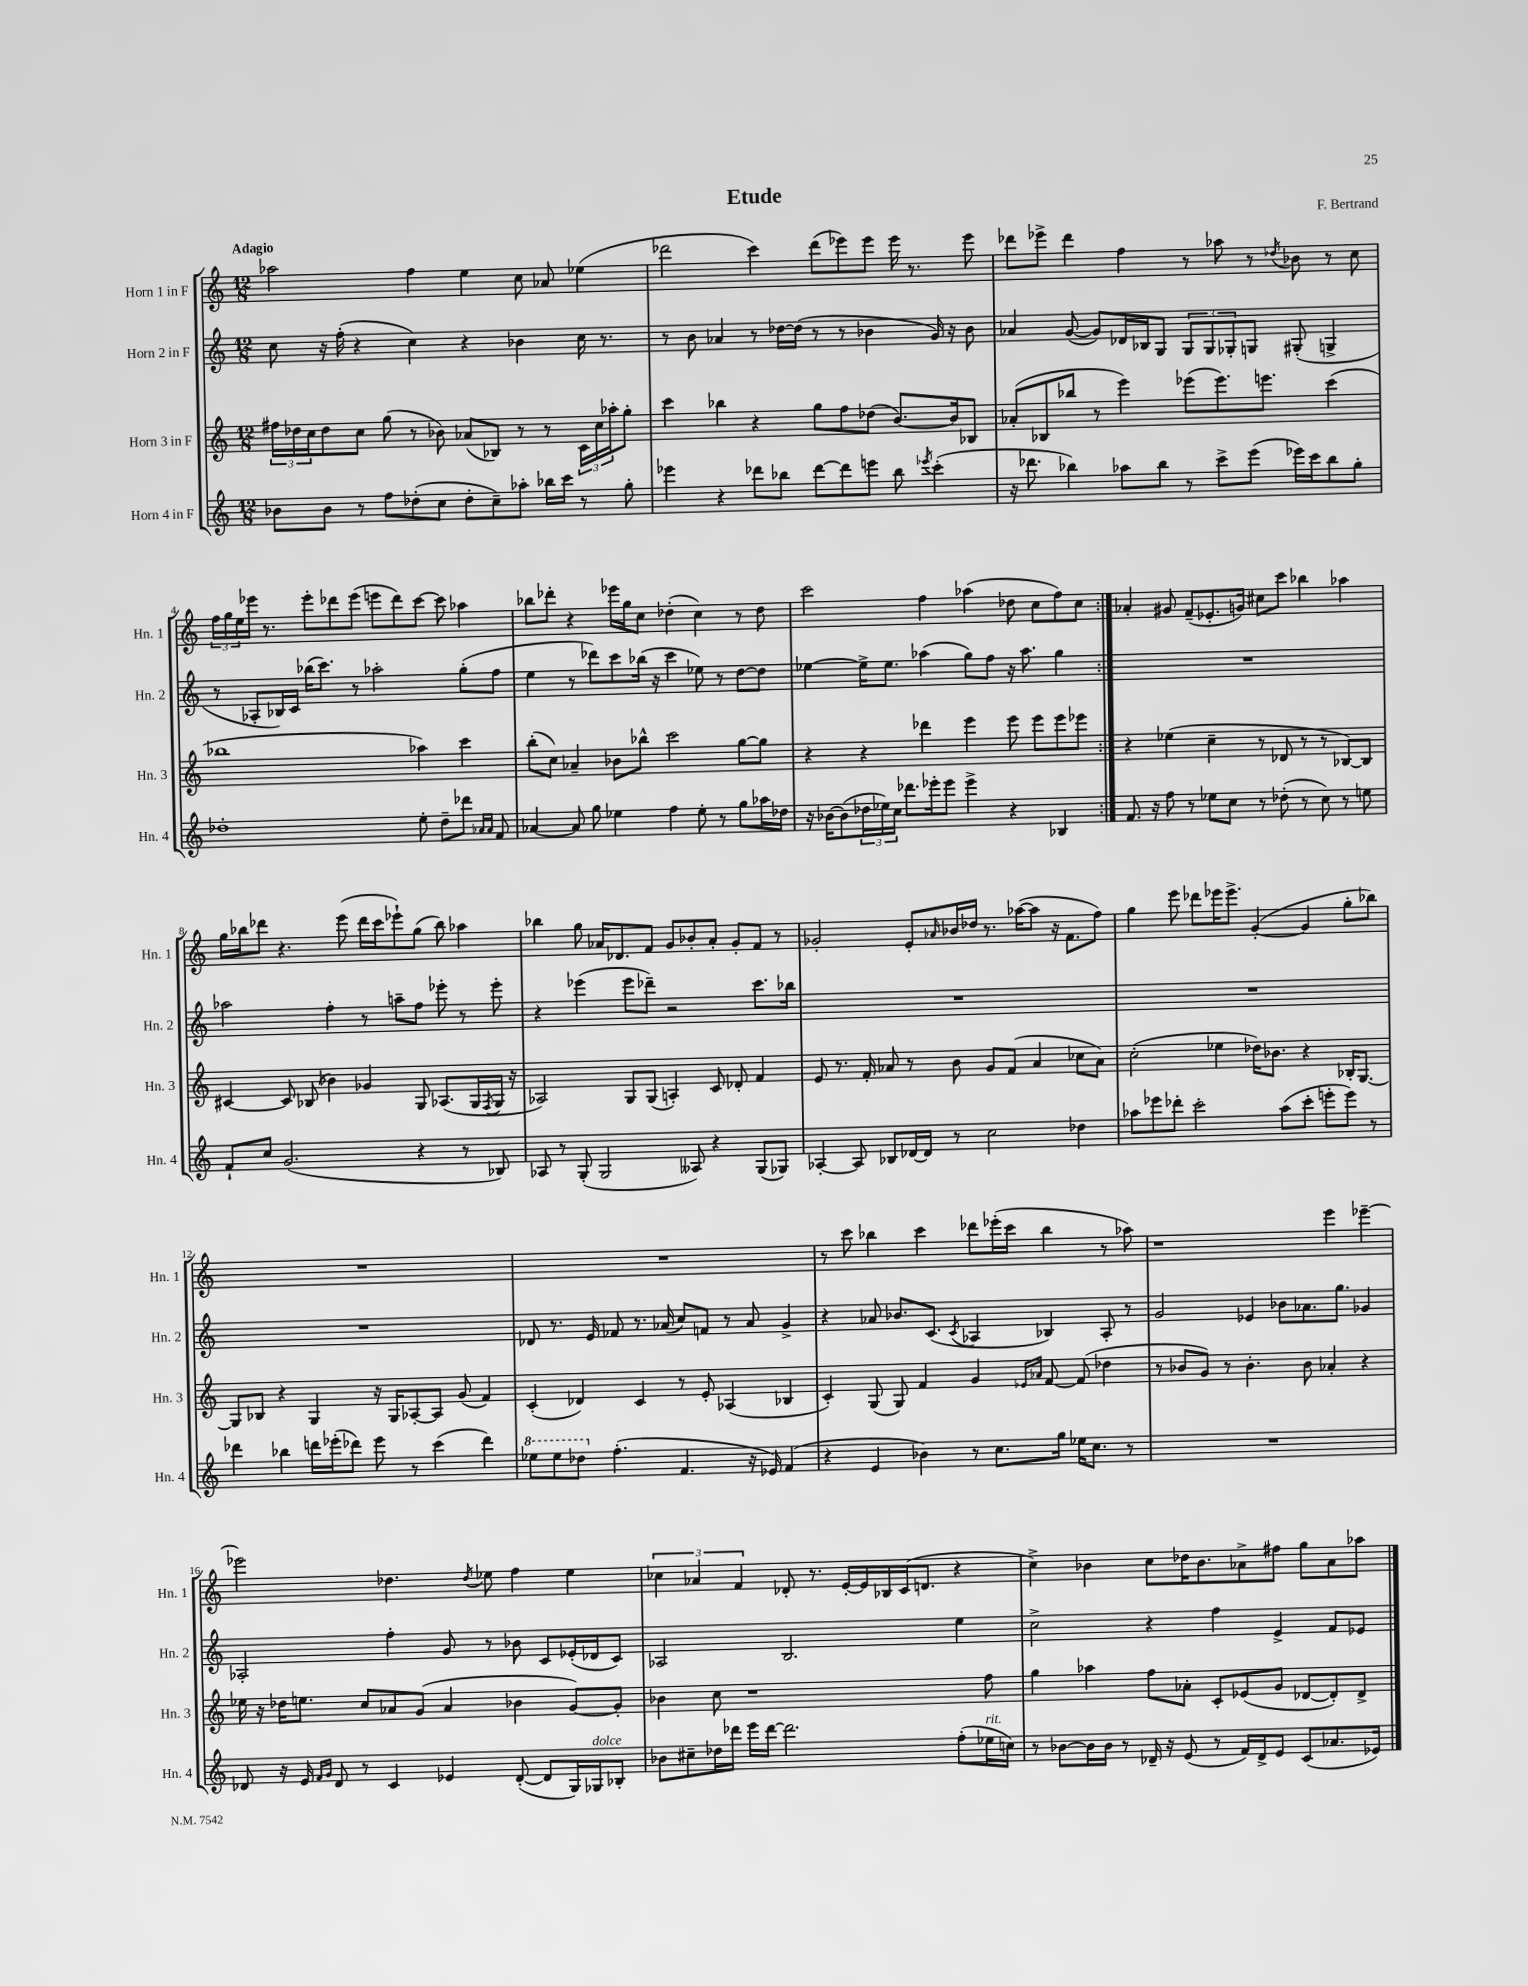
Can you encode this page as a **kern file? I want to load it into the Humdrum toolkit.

**kern	**kern	**kern	**kern
*part4	*part3	*part2	*part1
*staff4	*staff3	*staff2	*staff1
*I"Horn 4 in F	*I"Horn 3 in F	*I"Horn 2 in F	*I"Horn 1 in F
*I'Hn. 4	*I'Hn. 3	*I'Hn. 2	*I'Hn. 1
*clefG2	*clefG2	*clefG2	*clefG2
*k[]	*k[]	*k[]	*k[]
*M12/8	*M12/8	*M12/8	*M12/8
=1	=1	=1	=1
!	!	!	!LO:TX:a:B:t=Adagio
8b-X\L	24ff#X\LL	8cc\	2aa-X\
.	24dd-X\	.	.
.	24cc\J	.	.
8b-\J	8dd-\	16r	.
.	.	(16ff'\	.
8r	8cc\J	4r	.
8ff\L	(8gg\	.	.
(8dd-X'\	8r	4cc\)	4ff\
8cc\J	8b-X\)	.	.
8dd-'\L	(8a-X/L	4r	4ee\
8cc~\)	8B-X/J)	.	.
8aa-X'\J	8r	4b-X\	8cc\
16bb-X\LL	8r	.	8a-X/
16ccc\JJ	.	.	.
8r	24c\LL	16cc\	(4ee-X\
.	24cc\	.	.
.	.	8.r	.
.	24aa-X'\J	.	.
8gg'\	8gg'\J	.	.
=2	=2	=2	=2
4eee-X\	4ccc\	8r	2ddd-X\
.	.	8b\	.
4r	4bb-X\	4a-X/	.
8ddd-X\L	4r	8r	4ccc\)
8bb-X\J	.	[16dd-X\LL	.
.	.	(16dd-\JJ]	.
[8ddd-\L	8gg\L	8r	(8ddd-\L
8ddd-\]	8ff\	8r	8eee-X\)
8eeen\J	(8dd-X\J	4b-X\	8eee-\J
8bb-\	[8.b/L)	.	16eee-\
.	.	.	8.r
8qeee-X/	.	.	.
(4ccc'\	.	16g/)	.
.	16b/k]	16r	.
.	8B-X/J	8b-\	8eee-\
=3	=3	=3	=3
16r	(8a-X'/L	4a-X/	8ddd-X\L
8.ddd-X\	.	.	.
.	8B-X/	.	8eee-X^\J
4bb-X\)	8bb-X/J	([8g/	4ddd-\
.	8r	8g/L])	.
8aa-X\L	4eee\)	16d-X/L	4ff\
.	.	16B-X/J	.
8bb-\J	.	8G/J	.
8r	(8eee-X\L	12G/L	8r
.	.	12G/	.
8ccc^\L	8.eee-\)	.	8aa-X\
.	.	12G-X'/	.
(8eee\J	.	8Gn/J	8r
.	8.eeen\J	.	.
.	.	.	8qdd-X/
16eee-X\LL)	.	(8G#X'/	8b-X\
16ccc\J	.	.	.
8bb-\	(4ccc\	4Gn^/	8r
8gg'\J	.	.	8cc\
!!LO:LB:g=z
=4	=4	=4	=4
1dd-X'	1bb-X	8r	24ff\LL
.	.	.	24gg\
.	.	.	24ee\
.	.	8A-X'/L	16eee-X\JJ
.	.	.	8.r
.	.	16B-X/L)	.
.	.	16c/JJ	.
.	.	(16bb-X\KL	8eee-'\L
.	.	8.ccc\J)	.
.	.	.	8ddd-X\
.	.	8r	(8eee-\J
.	.	2aa-X'\	8eeen\L
.	.	.	8ddd-\)
8ee'\	4aa-X\)	.	[8ccc\J
8dd-~\L	.	.	8ccc\]
8ddd-X\J	4ccc\	(8gg'\L	4aa-X\
16qqa-X/LL	.	.	.
16qqa-/JJ	.	.	.
8f/	.	8ff\J	.
=5	=5	=5	=5
[4a-X/	(8bb'\L	4ee\	8bb-X\L
.	8cc\J)	.	8ddd-X'\J
8a-/]	4a-X~/	8r	4r
8gg\	.	8ddd-X\L)	.
4ee-X\	8b-X\L	8ccc\	16eee-X\LL
.	.	.	16gg\J
.	8bb-X^^\J	(16bb-X\Jk	8cc\J
.	.	16r	.
4ff\	2ccc\	4ccc\	(4dd-X'\
8ee-'\	.	8ee-X\)	4cc\)
8r	.	8r	.
8gg\L	[8gg\L	[8dd\L	8r
16aa-X\L	8gg\J]	8dd\J]	8dd-\
16dd-X\JJ	.	.	.
=6	=6	=6	=6
16r	4r	[4ee-X\	2ccc\
[16b-X\KL	.	.	.
(8b-\]	.	.	.
24dd-X\L	4r	16ee-^\KL]	.
24ee-X\)	.	.	.
.	.	8.ee-\J	.
24cc\JJ	.	.	.
8.ddd-X\L	.	.	.
.	4ddd-X\	(4aa-X\	4ff\
16eee-X'\k	.	.	.
8eee-\J	.	.	.
4eee-^\	4eee\	8gg\L)	(4aa-X\
.	.	8ff\J	.
4r	8eee\	16r	8dd-X\
.	.	8.aa-\	.
.	8eee\L	.	8cc\L
4B-X/	8eee\	4gg\	8ff\)
.	8eee-X\J	.	8cc\J
=7:|!	=7:|!	=7:|!	=7:|!
8.f/	4r	1.r	4a-X'/
16r	.	.	.
8ff\	(4ee-X\	.	8g#X/
8r	.	.	(8f~/L
8ee-X\L	4cc~\	.	8.e-X'/
8cc\J	.	.	.
.	.	.	16gn/Jk)
8r	8r	.	8cc#X\L
(8dd-X'\	8d-X/	.	8ccc\J
8r	8r	.	4bb-X\
8cc\)	8r	.	.
8r	[8B-X/L)	.	4aa-X\
8een\	8B-/J]	.	.
!!LO:LB:g=z
=8	=8	=8	=8
8f`/L	[4c#X/	2aa-X\	16gg\LL
.	.	.	16bb-X\J
8cc/J	.	.	8ddd-X\J
(2.g/	8c#/]	.	4.r
.	(8B-X/	.	.
.	4b-X\)	4ff'\	.
.	.	.	(8eee\
.	4g-X/	8r	16ddd-\LL
.	.	.	16ccc\J
.	.	8aan~\L	8eee-X`\)
4r	8G/	8ff\J	(8gg\J
.	(8.A-X/L	8eee-X'\	8bb-\)
8r	.	8r	4aa-X\
.	16G/L	.	.
.	8qF/	.	.
8B-X/)	16G/JJ	8eee-'\	.
.	16r	.	.
=9	=9	=9	=9
8A-X/	2A-X/)	4r	4bb-X\
8r	.	.	.
(8G'/	.	(4eee-X\	8gg\
2G/	.	.	16a-X/KL
.	.	.	8.d-X/
.	8G/L	8eee-\L	.
.	(8G/J	8ddd-X~\J)	8f/J
.	4An'/)	2r	8g/L
8A--X/)	.	.	8b-X'/
4r	8c/	.	8a-'/J
.	8d-X'/	.	8g'/L
(8G/L	4f/	8.ccc\L	8f/J
8G-X/J)	.	.	8r
.	.	16bb-X\Jk	.
=10	=10	=10	=10
[4A-X'/	8e/	1.r	2g-X'/
.	8.r	.	.
8A-/]	.	.	.
.	16f'/	.	.
8B-X/L	8a-X/	.	.
[16d-X/L	8r	.	8e'/L
16d-/JJ]	.	.	.
.	.	.	16qqa-X/
8r	8b\	.	16b-X/L
.	.	.	16dd-X/JJ
2cc\	8g/L	.	8.r
.	(8f/J	.	.
.	.	.	([16aa-X\KL
.	4a-/	.	8aa-\J]
.	.	.	16r
.	.	.	8.f\L
4dd-X\	8cc-X\L	.	.
.	8a-\J)	.	8ff\J)
=11	=11	=11	=11
8aa-X\L	(2cc'\	1.r	4gg\
8eee-X\	.	.	.
8ddd-X'\J	.	.	8eee\
2ccc'\	.	.	8ddd-X\L
.	4ee-X\	.	16eee-X\K
.	.	.	8.eee-^\J
.	16dd-X\KL)	.	([4g'/
.	8.b-X\J	.	.
(8aa-\L	.	.	.
8ccc'\J	4r	.	4g/]
8eeen'\L	.	.	.
8eee\J)	16B-X'/KL	.	8gg'\L
.	[8.G/J	.	.
8r	.	.	8bb-X\J)
!!LO:LB:g=z
=12	=12	=12	=12
4ddd-X\	8G/L]	1.r	1.r
.	8B-X/J	.	.
4bb-X\	4r	.	.
16dddn\LL	4G/	.	.
(16eee-X'\J	.	.	.
8ddd-X\J)	.	.	.
8eee-\	16r	.	.
.	16G/KL	.	.
8r	[8A-X'/	.	.
(4ccc\	8A-/J]	.	.
.	(8g/	.	.
4ddd-\)	4f/)	.	.
=13	=13	=13	=13
*8va	*	*	*
8eee-X\L	(4c'/	8d-X/	1.r
8eee-\	.	8.r	.
8ddd-X\J	4d-X/)	.	.
.	.	16e/	.
*X8va	*	*	*
(4.ff'\	.	8f-X/	.
.	4c/	8.r	.
.	.	(16a-X/	.
4.f/	8r	8cc/L)	.
.	8e'/	8fn/J	.
.	(4A-X/	8r	.
16r	.	8a-/	.
16e-X/)	.	.	.
(4f/	4B-X/	4g^/	.
=14	=14	=14	=14
4r	4c'/)	4r	8r
.	.	.	8ccc\
4e/	(8G/	8a-X/	4bb-X\
.	8G/)	8.b-X/L	.
4b-X\)	4f/	.	4ccc\
.	.	(8.c/J	.
.	.	8qc/	.
8r	4g/	4A-X/	8ddd-X\L
8.cc\L	.	.	(16eee-X'\L
.	.	.	16ccc\JJ
.	16qqe-X/LL	.	.
.	16qqa-X/JJ	.	.
.	[8f/	4B-X/)	4bb-\
16gg\Jk	.	.	.
16ee-X\KL	(8f/]	.	.
8.cc\J	.	.	.
.	4dd-X\	8A-'/	8r
8r	.	8r	8aa-X\)
=15	=15	=15	=15
1.r	8r	2g/	1r
.	8b-X/L	.	.
.	8g/J)	.	.
.	8r	.	.
.	4.b-'\	4e-X/	.
.	.	8b-X\L	.
.	8b-\	8.a-X\	.
.	4a-X'/	.	4eee\
.	.	8.gg\J	.
.	4r	4g-X/	[4eee-X~\
!!LO:LB:g=z
=16	=16	=16	=16
8d-X/	16ee-X\	2A-X'/	2eee-X\]
.	16r	.	.
16r	16dd-X\KL	.	.
16e/	8.een\J	.	.
16qqf/LL	.	.	.
16qqg/JJ	.	.	.
8d-/	.	.	.
8r	8cc/L	.	.
4c/	8a-X/	4ff'\	4.dd-X\
.	(8g/J	.	.
4e-X/	4a-/	8g/	.
.	.	.	8qdd-/
.	.	8r	8ee-X\
([8d-'/	4b-X\	8b-X\	4ff\
8d-/L]	.	8c/L	.
16G/L)	[8g/L)	(16e-X'/L	4ee-\
!LO:TX:a:i:t=dolce	!	!	!
16G-X/J	.	16d-X/J	.
8B-X'/J	8g'/J]	8c/J)	.
=17	=17	=17	=17
8b-X\L	4b-X\	2A-X/	6cc-X\
8cc#X~\	.	.	.
.	.	.	6a-X/
16dd-X\L	8cc\	.	.
16ddd-X\JJ	.	.	.
.	.	.	6f/
16eee\LL	1r	.	.
[16ddd-\JJ	.	.	.
2.ddd-\]	.	2.B/	8d-X'/
.	.	.	8.r
.	.	.	[16e'/LL
.	.	.	16e/]
.	.	.	16B-X/
.	.	.	(16c/J
.	.	.	8.dn/J
(8ff'\L	.	4ee\	4r
!LO:TX:a:i:t=rit.	!	!	!
16ee-X\L	8ff\	.	.
16ccn\JJ)	.	.	.
=18	=18	=18	=18
8r	4gg\	2cc^\	4cc^\)
[8b-X\L	.	.	.
16b-\L]	4aa-X\	.	4b-X\
16b-\JJ	.	.	.
8r	.	.	.
16d-X~/	8ff\L	4r	8cc\L
16r	.	.	.
(8e/	8a-X'\J	.	16dd-X\K
.	.	.	8.b-\
8r	8c'/L	4ff\	.
16f/LL)	(8e-X/	.	8a-X^\
16d-^/J	.	.	.
8e/J	8g/J	4e^/	8ff#X\J
(8c/L	[8d-X/L	.	8gg\L
8.a-X/	8d-'/])	8f/L	8a-\
.	8d-^/J	8e-X/J	8aa-X\J
16e-X/Jk)	.	.	.
==	==	==	==
*-	*-	*-	*-
